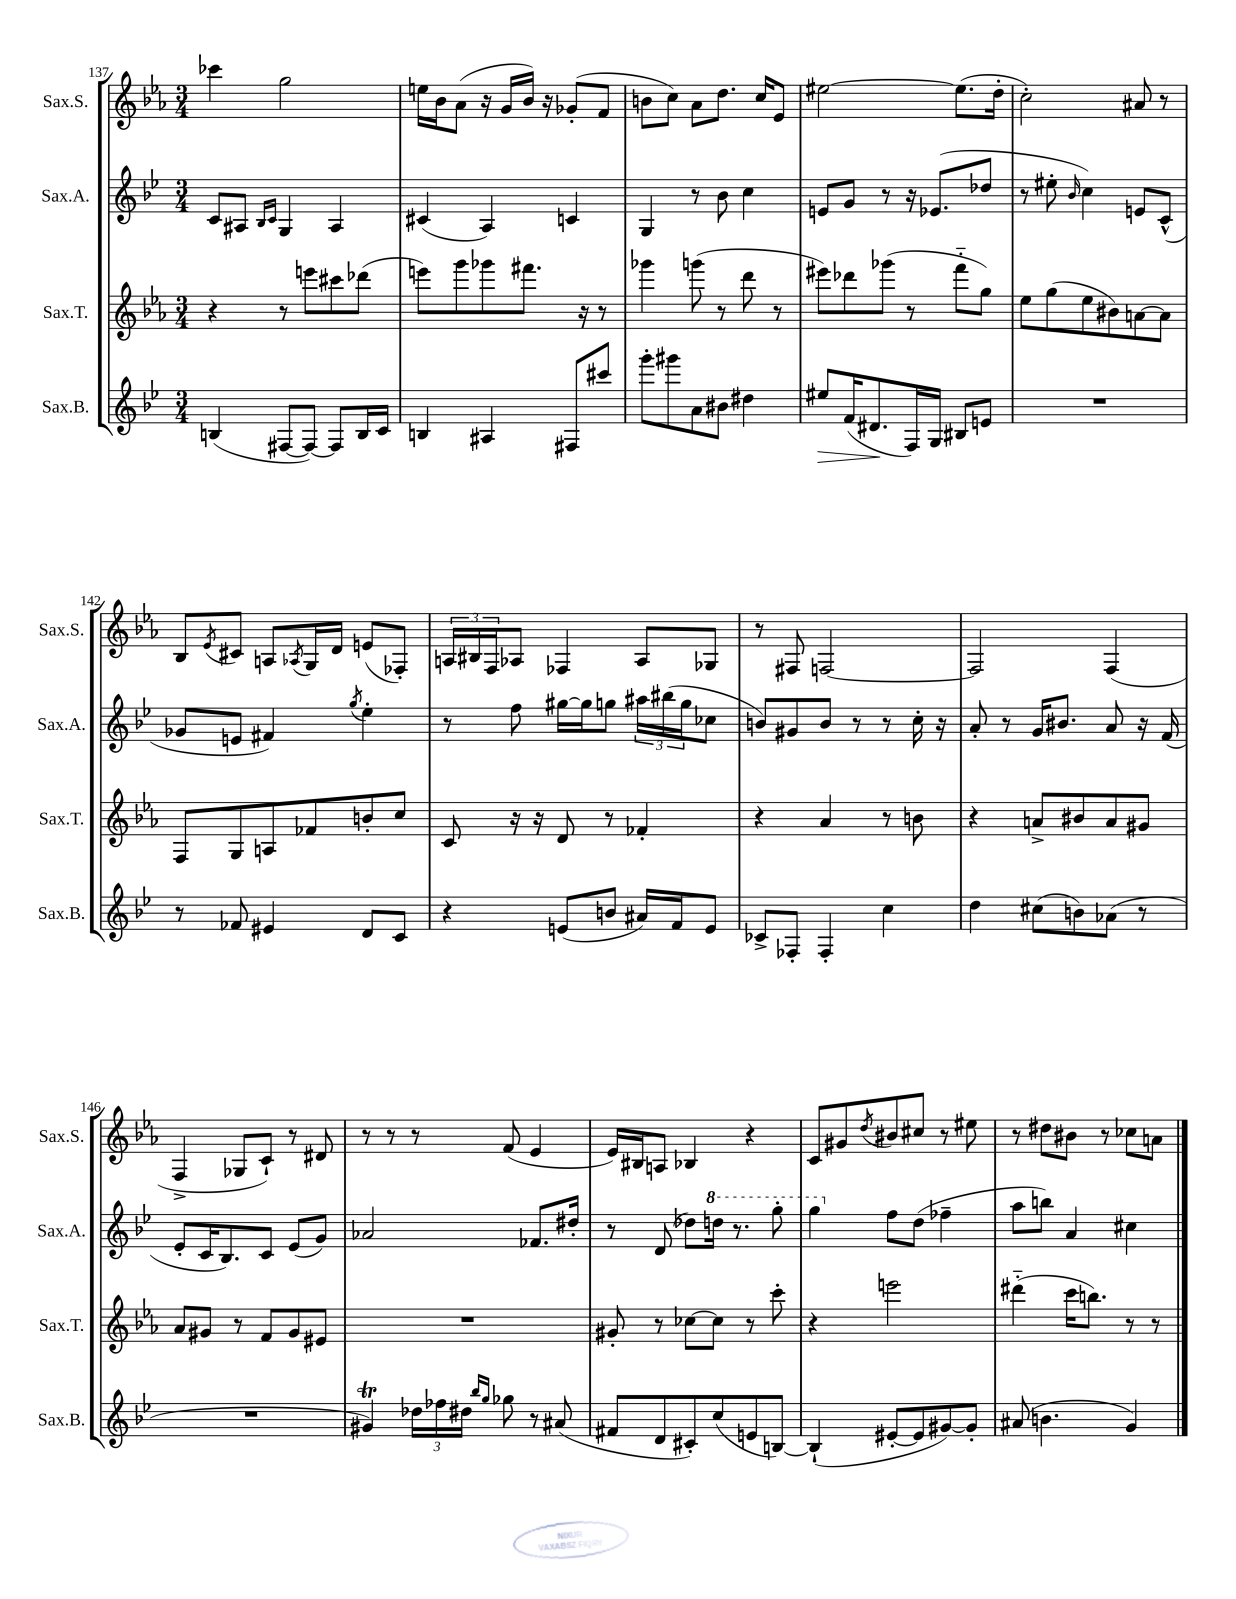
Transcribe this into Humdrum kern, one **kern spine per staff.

**kern	**kern	**kern	**kern
*staff4	*staff3	*staff2	*staff1
*clefG2	*clefG2	*clefG2	*clefG2
*k[b-e-]	*k[b-e-a-]	*k[b-e-]	*k[b-e-a-]
*M3/4	*M3/4	*M3/4	*M3/4
(4B	4r	8c	4ccc-
.	.	8A#	.
.	.	16qqB-	.
.	.	16qqc	.
[8F#	8r	4G	2gg
8F#_)	8eee	.	.
8F#]	8ccc#	4A#	.
16B	(8ddd-	.	.
16c	.	.	.
=	=	=	=
4B	8eee)	(4c#	16ee
.	.	.	16b-
.	8ggg	.	(8a-
4A#	8ggg-	4A)	16r
.	.	.	16g
.	8.fff#	.	16b-)
.	.	.	16r
8F#	.	4c	(8g-'
.	16r	.	.
8ccc#	8r	.	8f
=	=	=	=
8ggg'	4ggg-	4G	8b
8ggg#	.	.	8cc)
8a	(8ggg	8r	8a-
8b#	8r	8b-	8.dd
4dd#	8ddd	4cc	.
.	.	.	16cc
.	8r	.	8e-
=	=	=	=
8ee#	8eee#)	8e	[2ee#
(16f	8ddd-	8g	.
8.d#	.	.	.
.	(8ggg-	8r	.
16F)	8r	16r	.
16G	.	(8.e-	.
8B#	8fff'~	.	(8.ee#]
8e	8gg)	8dd-	.
.	.	.	16dd'
=	=	=	=
2.r	8ee-	8r	2cc')
.	(8gg	8ee#'	.
.	.	16qqb-	.
.	8ee-	4cc)	.
.	8b#)	.	.
.	[8a	8e	8a#
.	8a]	(8c^^	8r
=	=	=	=
8r	8F	8g-	8B-
.	.	.	8qe-
8f-	8G	8e	8c#
4e#	8A	4f#)	8A
.	.	.	8qA-
.	8f-	.	16G
.	.	.	16d
.	.	8qgg	.
8d	8b'	4ee-'	(8e
8c	8cc	.	8F-')
=	=	=	=
4r	8c	8r	24A
.	.	.	24B#
.	.	.	24F
.	16r	8ff	8A-
.	16r	.	.
(8e	8d	[16gg#	4F-
.	.	16gg#]	.
8b	8r	8gg	.
16a#)	4f-'	24aa#	8A-
.	.	(24bb#	.
16f	.	.	.
.	.	24gg	.
8e	.	8cc-	8G-
=	=	=	=
8c-^	4r	8b)	8r
8F-'	.	8g#	8F#
4F-'	4a-	8b	[2F
.	.	8r	.
4cc	8r	8r	.
.	8b	16cc'	.
.	.	16r	.
=	=	=	=
4dd	4r	8a'	2F]
.	.	8r	.
(8cc#	8a^	16g	.
.	.	8.b#	.
8b)	8b#	.	.
(8a-	8a	8a	(4F
8r	8g#	16r	.
.	.	(16f	.
=	=	=	=
2.r	8a-	8e-'	4F^
.	8g#	16c	.
.	.	8.B-)	.
.	8r	.	8G-
.	8f	8c	8c`)
.	8g#	(8e-	8r
.	8e#	8g)	8d#
=	=	=	=
4g#)	2.r	2a-	8r
.	.	.	8r
24dd-	.	.	8r
24ff-	.	.	.
24dd#	.	.	.
16qqbb-	.	.	.
16qqgg	.	.	.
8gg-	.	.	(8f
8r	.	8.f-	4e-
(8a#	.	.	.
.	.	16dd#'	.
=	=	=	=
8f#	8g#'	8r	16e-)
.	.	.	16B#
8d	8r	(8d	8A
8c#')	[8cc-	8dd-)	4B-
(8cc	8cc-]	16ddd	.
.	.	8.r	.
8e	8r	.	4r
[8B)	8ccc'	8ggg'	.
=	=	=	=
(4B`]	4r	4ggg	8c
.	.	.	8g#
.	.	.	8qdd
[8e#'	2eee	8ff	8b#
8e#]	.	(8dd	8cc#
[8g#)	.	4ff-~	8r
8g#']	.	.	8ee#
=	=	=	=
(8a#	(4ddd#'~	8aa	8r
4.b	.	8bb)	8dd#
.	16ccc	4a	8b#
.	8.bb)	.	.
.	.	.	8r
4g)	8r	4cc#	8cc-
.	8r	.	8a
==	==	==	==
*-	*-	*-	*-
